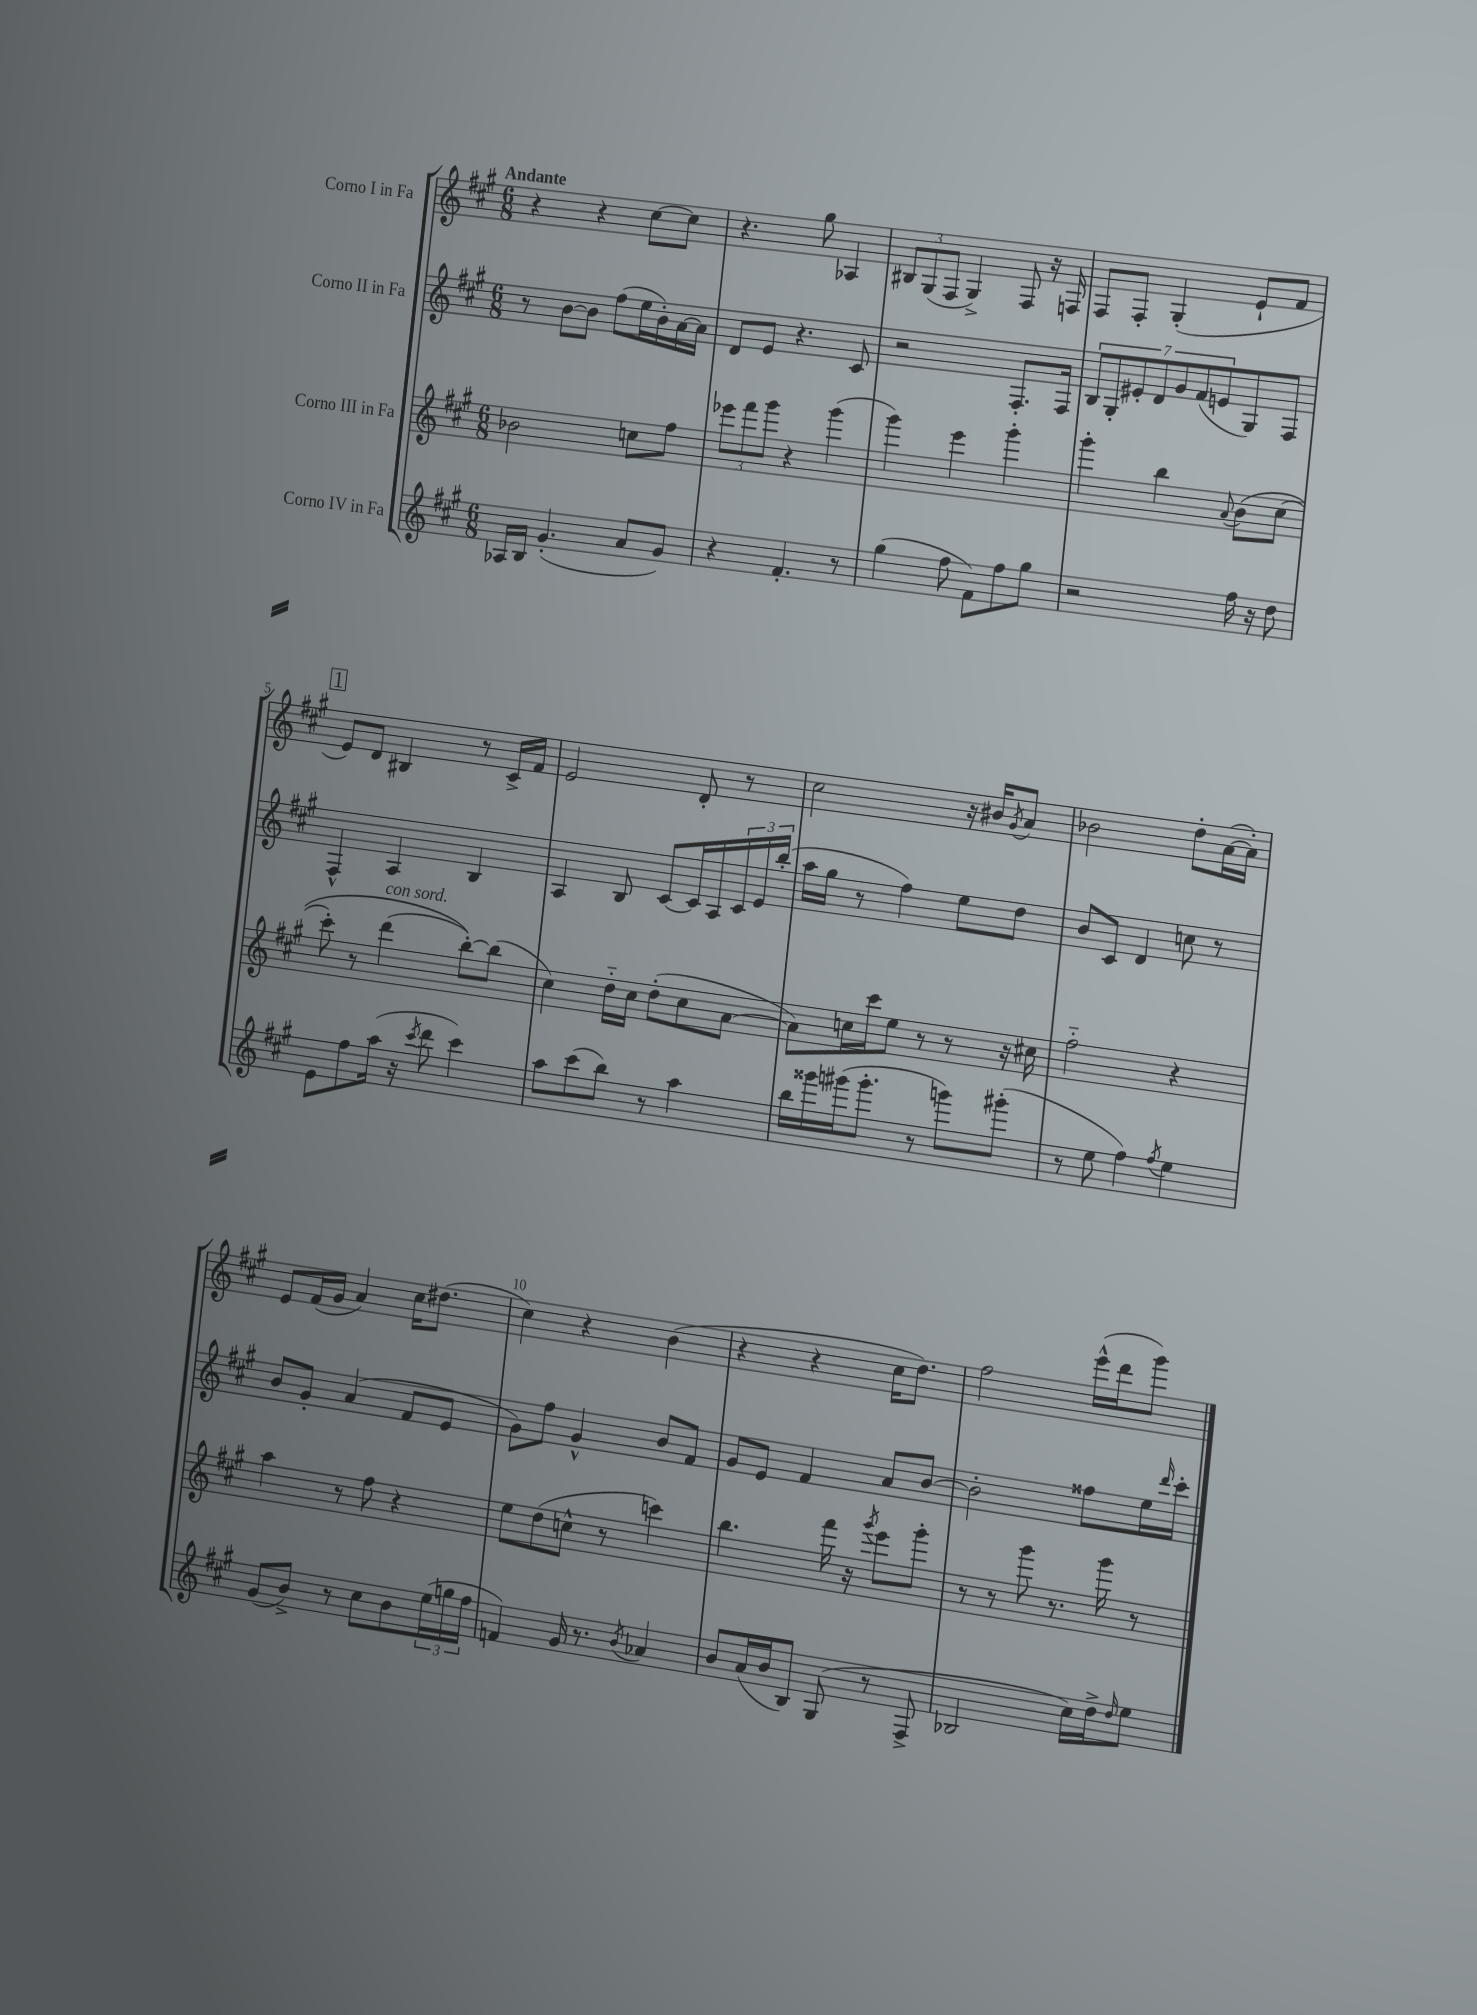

**kern	**kern	**kern	**kern
*staff4	*staff3	*staff2	*staff1
*clefG2	*clefG2	*clefG2	*clefG2
*k[f#c#g#]	*k[f#c#g#]	*k[f#c#g#]	*k[f#c#g#]
*M6/8	*M6/8	*M6/8	*M6/8
16A-	2b-	8r	4r
16B	.	.	.
(4.g#'	.	[8b	.
.	.	8b]	4r
.	.	(8ff#	.
8a	8cc	16ee	[8cc#
.	.	16b')	.
8g#)	8ff#	[16a	8cc#]
.	.	16a]	.
=	=	=	=
4r	12eee-	8d	4.r
.	12fff#	.	.
.	.	8e	.
.	12ggg#	.	.
4.f#'	4r	4.r	.
.	.	.	8gg#
.	(4ggg#	.	4A-
8r	.	8c#	.
=	=	=	=
(4gg#	4ggg#)	2r	12B#
.	.	.	(12G#
.	.	.	12F#
8ff#	4eee	.	4G#^)
8f#)	.	.	.
8ff#	4ggg#'	8.F#'	8F#
8gg#	.	.	16r
.	.	16F#	16F
=	=	=	=
2r	4ggg#'	14B	8F#
.	.	14G#'	.
.	.	.	8F#'
.	.	14e#'	.
.	.	14d	.
.	4bb	.	(4G#'
.	.	14g#	.
.	.	(14f#	.
.	.	14e	.
.	8qqa	.	.
16ff#	&(8b	8G#)	8e`
16r	.	.	.
8dd	(8cc#	8F#	8f#
=	=	=	=
8e	8ccc#')	4F#^^	8e)
8ff#	8r	.	8d
(16aa	(4ddd	4A	4B#
16r	.	.	.
8qccc#	.	.	.
8ddd	.	.	.
4ccc#)	[8bb')&)	4B	8r
.	(8bb]	.	16c#^
.	.	.	16f#
=	=	=	=
8aa	4cc#)	4A	2e
(8ccc#	.	.	.
8bb)	16dd'~	8B	.
.	16cc#	.	.
8r	(8dd'	[8c#	.
4aa	8cc#	16c#]	8d'
.	.	16A	.
.	[8a	24c#	8r
.	.	24e	.
.	.	(24bb'	.
=	=	=	=
16bb	8a])	16aa	2cc#
16ggg##	.	16gg#	.
(16ggg#	16cc	8r	.
8.ggg#'	16ccc#	.	.
.	8ee	4ff#)	.
8r	8r	.	.
8ggg)	8r	8ee	16r
.	.	.	16b#
.	.	.	8qg#
(8ggg#'	16r	8dd	8a
.	16cc#	.	.
=	=	=	=
8r	2ff#'~	8b	2b-
8ee	.	8c#	.
4ff#)	.	4d	.
8qff#	.	.	.
4ee	4r	8cc	8dd'
.	.	8r	([16a
.	.	.	16a'])
=	=	=	=
(8g#	4aa	8b	8e
8b^)	.	8g#'	(16f#
.	.	.	16g#
8r	8r	(4a	4a)
8cc#	8ff#	.	.
8b	4r	8f#	16cc#
.	.	.	(8.dd#
(24ee	.	8e	.
24gg	.	.	.
24ff#	.	.	.
=	=	=	=
4f)	8ee	8g#)	4cc#)
.	(8dd	8ff#	.
16g#	8cc^^	4g#^^	4r
8.r	.	.	.
.	8r	.	.
8qb	.	.	.
4a-	4ccc)	8b	(4b
.	.	8f#	.
=	=	=	=
8b	4.bb	8g#	4r
(16a	.	8e	.
16b	.	.	.
8B)	.	4f#	4r
(8G#	16fff#	.	.
.	16r	.	.
.	8qggg#	.	.
8r	8eee	8a	16cc#
.	.	.	8.dd)
8F#^	8ggg#'	[8b	.
=	=	=	=
2B-	8r	2b']	2ff#
.	8r	.	.
.	8ggg#	.	.
.	8.r	.	.
16cc#)	.	8ff##	(16eee^^
16dd^	16ggg#	.	16ddd
16qqdd	.	.	.
8ee	8r	16ee	8ggg#)
.	.	16qqddd	.
.	.	16ccc#'	.
==	==	==	==
*-	*-	*-	*-
